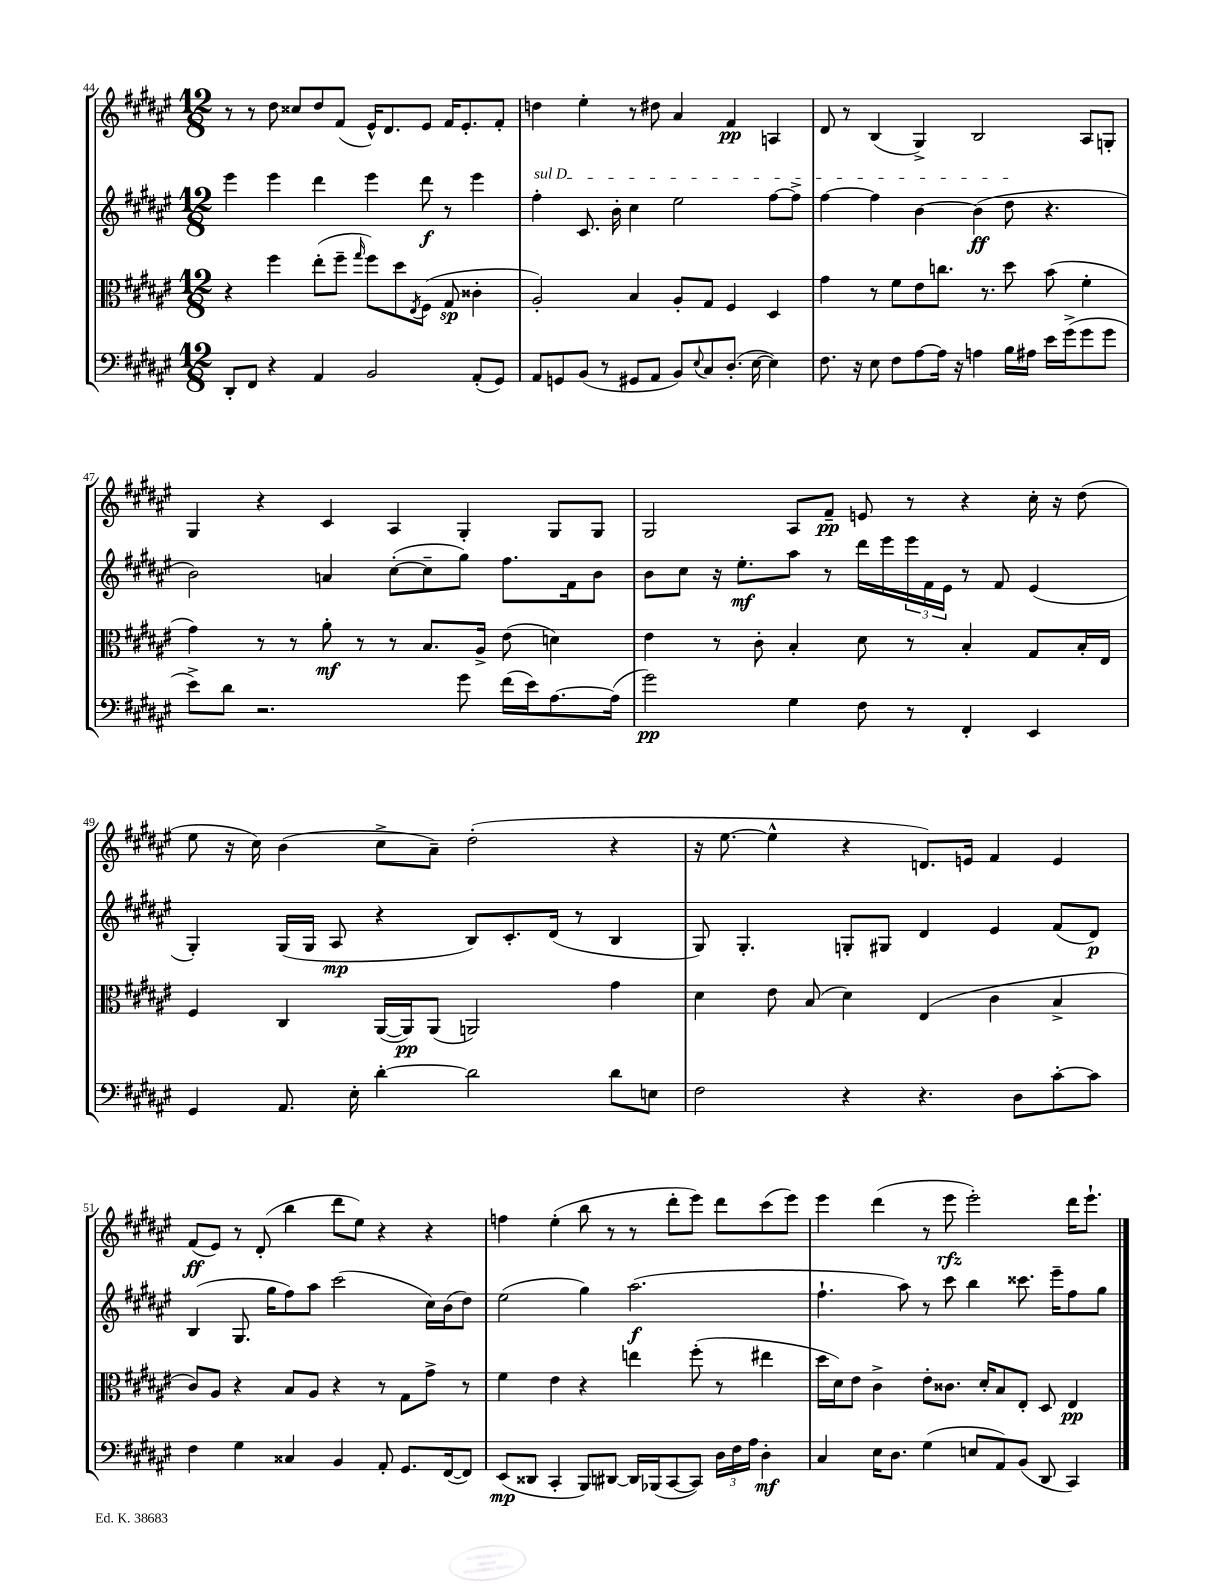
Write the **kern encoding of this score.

**kern	**dynam	**kern	**dynam	**kern	**dynam	**kern	**dynam
*part4	*part4	*part3	*part3	*part2	*part2	*part1	*part1
*staff4	*staff4	*staff3	*staff3	*staff2	*staff2	*staff1	*staff1
*clefF4	*	*clefC3	*	*clefG2	*	*clefG2	*
*k[f#c#g#d#a#e#]	*	*k[f#c#g#d#a#e#]	*	*k[f#c#g#d#a#e#]	*	*k[f#c#g#d#a#e#]	*
*M12/8	*	*M12/8	*	*M12/8	*	*M12/8	*
=44	=44	=44	=44	=44	=44	=44	=44
8DD#'/L	.	4r	.	4eee#\	.	8r	.
8FF#/J	.	.	.	.	.	8r	.
4r	.	4ff#\	.	4eee#\	.	8dd#\	.
.	.	.	.	.	.	8cc##X/L	.
4AA#/	.	(8ee#'\L	.	4ddd#\	.	8dd#/	.
.	.	8ff#~\J	.	.	.	(8f#/J	.
.	.	16qqgg#/	.	.	.	.	.
2BB/	.	8ff#\L)	.	4eee#\	.	16e#^^/KL)	.
.	.	.	.	.	.	8.d#/	.
.	.	8dd#\	.	.	.	.	.
.	.	8qE#/	.	.	.	.	.
.	.	(8F#\J	.	8ddd#\	f	8e#/J	.
.	.	8G#/	sp	8r	.	16f#/KL	.
.	.	.	.	.	.	8.e#'/	.
(8AA#'/L	.	4c##X'\	.	4eee#\	.	.	.
8GG#/J)	.	.	.	.	.	8f#'/J	.
=45	=45	=45	=45	=45	=45	=45	=45
!	!	!	!	!LO:TX:a:i:t=sul D	!	!	!
8AA#/L	.	2A#'/)	.	4ff#'\	.	4ddn\	.
8GGn/	.	.	.	.	.	.	.
(8BB/J	.	.	.	8.c#/	.	4ee#'\	.
8r	.	.	.	.	.	.	.
.	.	.	.	16b'\	.	.	.
8GG#X/L	.	4B/	.	4cc#\	.	8r	.
8AA#/J	.	.	.	.	.	8dd#X\	.
8BB/L)	.	8A#'/L	.	2ee#\	.	4a#/	.
8qqE#/	.	.	.	.	.	.	.
8C#/	.	8G#/J	.	.	.	.	.
(8.D#'/J	.	4F#/	.	.	.	4f#/	pp
[16E#\	.	.	.	.	.	.	.
4E#\])	.	4D#/	.	[8ff#\L	.	4An/	.
.	.	.	.	8ff#^\J]	.	.	.
=46	=46	=46	=46	=46	=46	=46	=46
8.F#\	.	4g#\	.	[4ff#\	.	8d#/	.
.	.	.	.	.	.	8r	.
16r	.	.	.	.	.	.	.
8E#\	.	8r	.	4ff#\]	.	(4B/	.
8F#\L	.	8f#\L	.	.	.	.	.
[8A#\	.	8e#\	.	[4b\	.	4G#^/)	.
16A#\Jk]	.	8.ccn\J	.	.	.	.	.
16r	.	.	.	.	.	.	.
4An\	.	.	.	(4b\]	ff	2B/	.
.	.	8.r	.	.	.	.	.
16B\LL	.	8dd#\	.	8dd#\	.	.	.
16A#X\JJ	.	.	.	.	.	.	.
16e#\LL	.	(8b\	.	4.r	.	.	.
(16g#^\J	.	.	.	.	.	.	.
8g#\	.	4f#'\	.	.	.	8A#/L	.
8g#\J	.	.	.	.	.	8Gn'/J	.
!!LO:LB:g=z
=47	=47	=47	=47	=47	=47	=47	=47
8e#^\L)	.	4g#\)	.	2b\)	.	4G#/	.
8d#\J	.	.	.	.	.	.	.
2.r	.	8r	.	.	.	4r	.
.	.	8r	.	.	.	.	.
.	.	8a#'\	mf	4an/	.	4c#/	.
.	.	8r	.	.	.	.	.
.	.	8r	.	([8cc#'\L	.	4A#/	.
.	.	8.B/L	.	8cc#~\]	.	.	.
8g#\	.	.	.	8gg#\J)	.	4G#'/	.
.	.	16A#^/Jk	.	.	.	.	.
(16f#\LL	.	(8e#\	.	8.ff#\L	.	.	.
16e#\J)	.	.	.	.	.	.	.
[8.A#\	.	4dn\)	.	.	.	8G#/L	.
.	.	.	.	16f#\k	.	.	.
.	.	.	.	8b\J	.	8G#/J	.
(16A#\Jk]	.	.	.	.	.	.	.
=48	=48	=48	=48	=48	=48	=48	=48
2g#\)	pp	4e#\	.	8b\L	.	2G#/	.
.	.	.	.	8cc#\J	.	.	.
.	.	8r	.	16r	.	.	.
.	.	.	.	8.ee#'\L	mf	.	.
.	.	8c#'\	.	.	.	.	.
4G#\	.	4B'/	.	8aa#\J	.	8A#/L	.
.	.	.	.	8r	.	8f#~/J	pp
8F#\	.	8d#\	.	16ddd#\LL	.	8en/	.
.	.	.	.	16eee#\	.	.	.
8r	.	8r	.	24eee#\	.	8r	.
.	.	.	.	24f#\	.	.	.
.	.	.	.	24e#\JJ	.	.	.
4FF#'/	.	4B'/	.	8r	.	4r	.
.	.	.	.	8f#/	.	.	.
4EE#/	.	8G#/L	.	(4e#/	.	16cc#'\	.
.	.	.	.	.	.	16r	.
.	.	16B'/L	.	.	.	(8dd#\	.
.	.	16E#/JJ	.	.	.	.	.
!!LO:LB:g=z
=49	=49	=49	=49	=49	=49	=49	=49
4GG#/	.	4F#/	.	4G#'/)	.	8ee#\	.
.	.	.	.	.	.	16r	.
.	.	.	.	.	.	16cc#\)	.
8.AA#/	.	4C#/	.	(16G#/LL	.	(4b\	.
.	.	.	.	16G#/JJ	.	.	.
.	.	.	.	8A#/	mp	.	.
16E#'\	.	.	.	.	.	.	.
[4d#'\	.	([16AA#/LL	.	4r	.	8cc#^\L	.
.	.	16AA#/J])	pp	.	.	.	.
.	.	(8AA#/J	.	.	.	8a#~\J)	.
2d#\]	.	2AAn/)	.	8B/L)	.	(2dd#'\	.
.	.	.	.	8.c#'/	.	.	.
.	.	.	.	(16d#/Jk	.	.	.
.	.	.	.	8r	.	.	.
8d#\L	.	4g#\	.	4B/	.	4r	.
8En\J	.	.	.	.	.	.	.
=50	=50	=50	=50	=50	=50	=50	=50
2F#\	.	4d#\	.	8G#/)	.	16r	.
.	.	.	.	.	.	[8.ee#\	.
.	.	.	.	4.G#'/	.	.	.
.	.	8e#\	.	.	.	4ee#^^\]	.
.	.	(8B/	.	.	.	.	.
4r	.	4d#\)	.	8Gn'/L	.	4r	.
.	.	.	.	8G#X/J	.	.	.
4.r	.	(4E#/	.	4d#/	.	8.dn/L)	.
.	.	.	.	.	.	16en/Jk	.
.	.	4c#\	.	4e#/	.	4f#/	.
8D#\L	.	.	.	.	.	.	.
[8c#'\	.	4B^/	.	(8f#/L	.	4e/	.
8c#\J]	.	.	.	8d#/J)	p	.	.
!!LO:LB:g=z
=51	=51	=51	=51	=51	=51	=51	=51
4F#\	.	8c#/L)	.	(4B/	.	(8f#/L	ff
.	.	8A#/J	.	.	.	8e#/J)	.
4G#\	.	4r	.	8.G#/	.	8r	.
.	.	.	.	.	.	(8d#'/	.
.	.	.	.	16gg#\KL	.	.	.
4C##X/	.	8B/L	.	8ff#\)	.	4bb\	.
.	.	8A#/J	.	8aa#\J	.	.	.
4BB/	.	4r	.	(2ccc#\	.	8ddd#\L	.
.	.	.	.	.	.	8ee#\J)	.
8AA#'/	.	8r	.	.	.	4r	.
8.GG#/L	.	8G#\L	.	.	.	.	.
.	.	8g#^\J	.	16cc#\LL)	.	4r	.
([16FF#/k	.	.	.	(16b\J	.	.	.
8FF#/J])	.	8r	.	8dd#\J)	.	.	.
=52	=52	=52	=52	=52	=52	=52	=52
(8EE#/L	mp	4f#\	.	(2ee#\	.	4ffn\	.
8DD##X/J	.	.	.	.	.	.	.
4CC#'/	.	4e#\	.	.	.	(4ee#'\	.
8BBB/L)	.	4r	.	4gg#\)	.	8bb\	.
[8DD#X/J	.	.	.	.	.	8r	.
16DD#/LL]	.	4een\	.	(2.aa#\	f	8r	.
(16BBB-X/J	.	.	.	.	.	.	.
[8CC#/	.	.	.	.	.	8ddd#'\L	.
8CC#/J])	.	(8ff#'\	.	.	.	8eee#\J)	.
24D#\LL	.	8r	.	.	.	8ddd#\L	.
24F#\	.	.	.	.	.	.	.
24A#\JJ	.	.	.	.	.	.	.
4D#'\	mf	4ee#X\	.	.	.	(8ccc#\	.
.	.	.	.	.	.	8eee#\J)	.
=53	=53	=53	=53	=53	=53	=53	=53
4C#/	.	16dd#\LL	.	4.ff#`\	.	4eee#\	.
.	.	16d#\J)	.	.	.	.	.
.	.	8e#\J	.	.	.	.	.
16E#\KL	.	4c#^\	.	.	.	(4ddd#\	.
8.D#\J	.	.	.	.	.	.	.
.	.	.	.	8aa#\)	.	.	.
(4G#\	.	8e#'\L	.	8r	.	8r	.
.	.	8.c##X\J	.	8ccc#\	.	8eee#\	rfz
8En/L	.	.	.	4bb\	.	2eee#'\)	.
.	.	16d#'/KL	.	.	.	.	.
8AA#/)	.	8B/	.	.	.	.	.
(8BB/J	.	8E#'/J	.	8.ccc##X\	.	.	.
8DD#/	.	8D#/	.	.	.	.	.
.	.	.	.	16eee#~\KL	.	.	.
4CC#/)	.	4E#/	pp	8ff#\	.	16ddd#\KL	.
.	.	.	.	.	.	8.eee#`\J	.
.	.	.	.	8gg#\J	.	.	.
==	==	==	==	==	==	==	==
*-	*-	*-	*-	*-	*-	*-	*-
